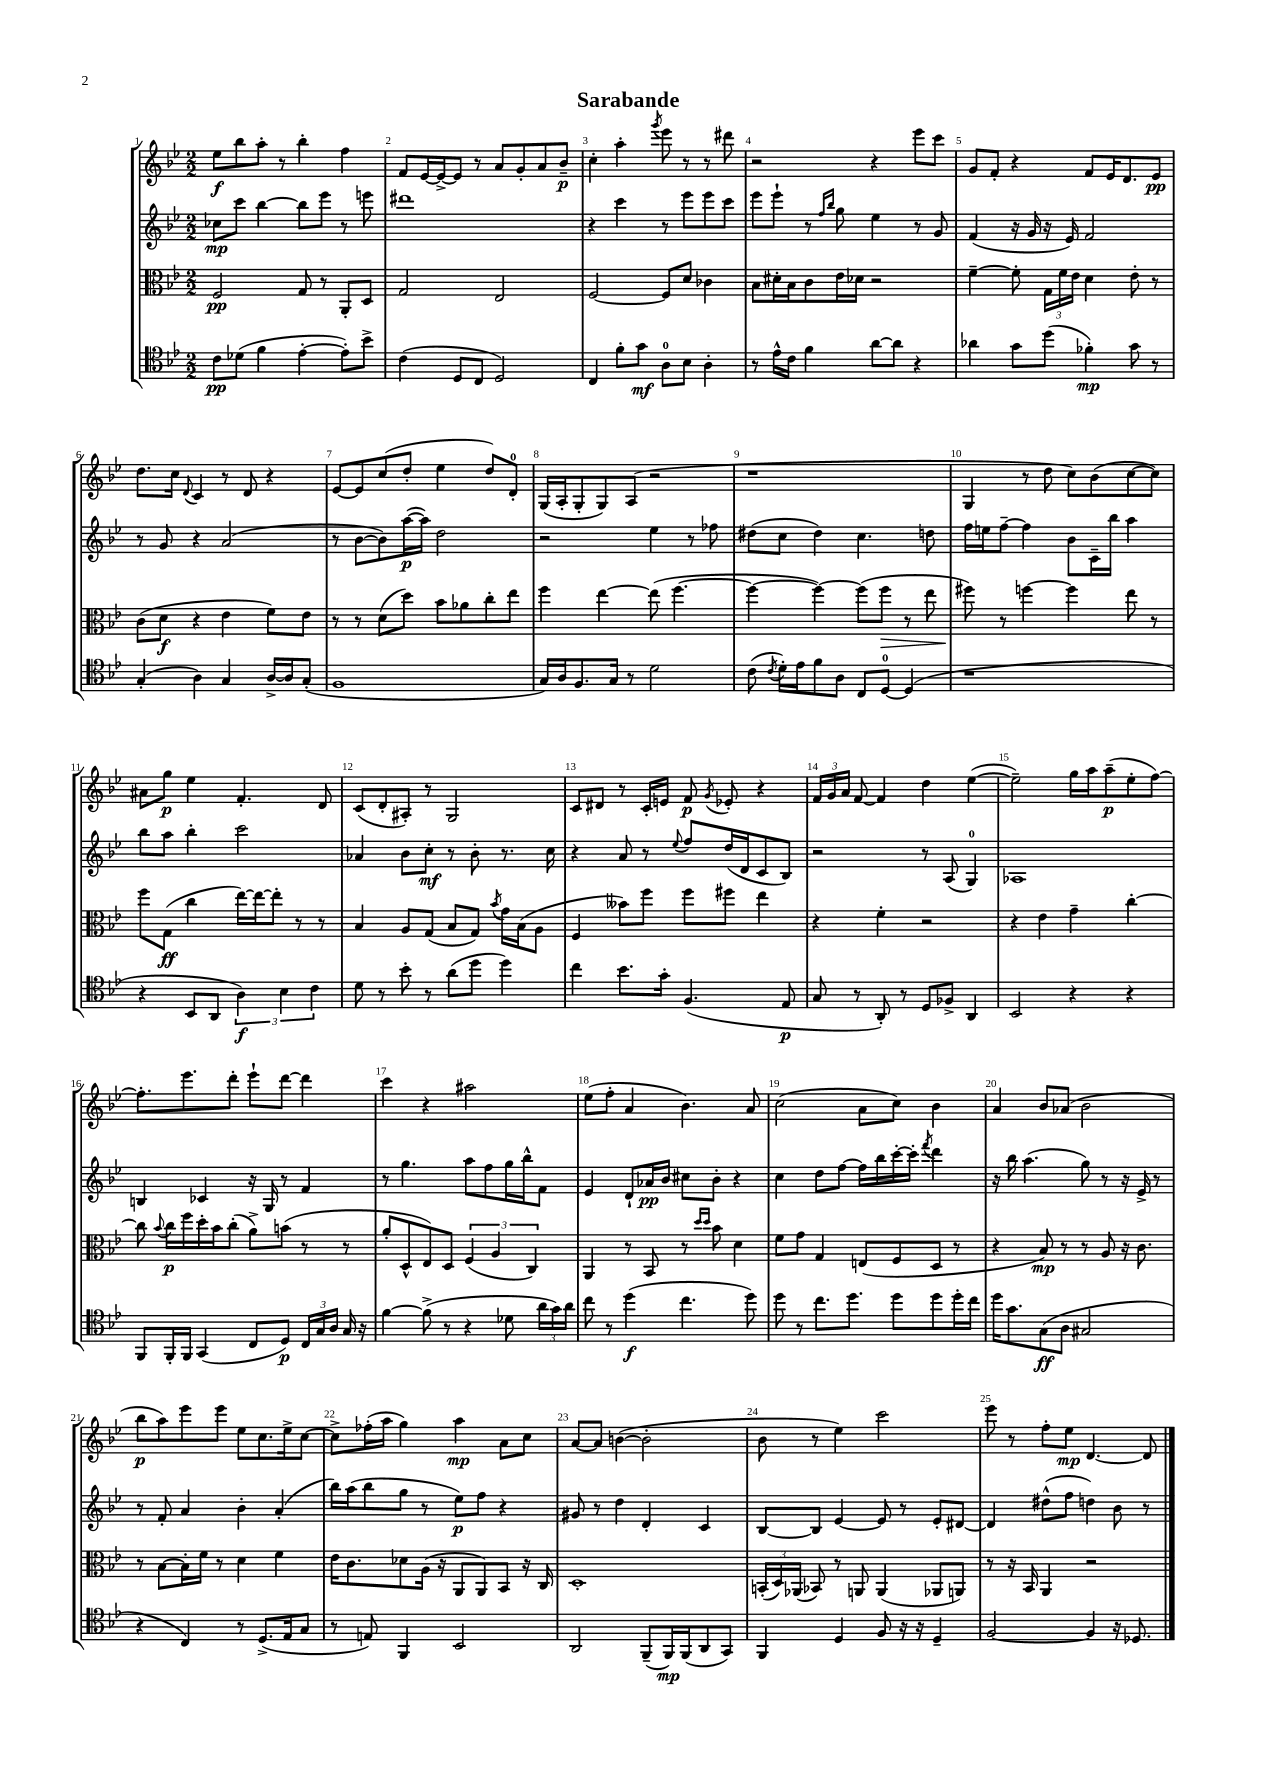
\header { title = "Sarabande" }
<<
\new StaffGroup <<
\new Staff = "s0" {
    \clef treble \key bes \major \numericTimeSignature \time 2/2
    \autoBeamOff ees''8[\f bes''8 a''8]-. r8 bes''4-. f''4 |
    f'8[ ees'16~ ees'16~-> ees'8] r8 a'8[ g'8-. a'8 bes'8]--\p |
    c''4-. a''4-. \acciaccatura { g'''8 } ees'''8 r8 r8 dis'''8 |
    r2 r4 ees'''8[ c'''8] |
    g'8[ f'8]-. r4 f'8[ ees'16 d'8. ees'8]\pp |
    d''8.[ c''16] \appoggiatura { d'8 } c'4 r8 d'8 r4 |
    ees'8[~ ees'8 c''8( d''8]-. ees''4 d''8[) d'8]-0-. |
    g16[( a16-. g8-. g8) a8]( r2 |
    r1 |
    g4 r8 d''8 c''8[) bes'8( c''8~ c''8]) |
    ais'8[ g''8]\p ees''4 f'4.-. d'8 |
    c'8[( d'8-. ais8]-.) r8 g2 |
    c'8[ dis'8] r8 c'16[-. e'16] f'8\p \acciaccatura { g'8 } ees'8-. r4 |
    \tuplet 3/2 { f'16[ g'16 a'16] } f'8~ f'4 d''4 ees''4~( |
    ees''2--) g''16[ a''16 a''8--\p( ees''8-. f''8]~) |
    f''8.[-. ees'''8. d'''8]-. ees'''8[-! d'''8]~ d'''4 |
    c'''4 r4 ais''2 |
    ees''8[( f''8]-. a'4 bes'4.) a'8 |
    c''2( a'8[ c''8]) bes'4 |
    a'4 bes'8[ aes'8]( bes'2 |
    bes''8[\p a''8) ees'''8 ees'''8] ees''8[ c''8. ees''16-> c''8]~ |
    c''8[-> fes''16-.( a''16] g''4) a''4\mp a'8[ c''8] |
    a'8[~ a'8] b'4~( b'2-. |
    bes'8 r8 ees''4) c'''2 |
    ees'''8 r8 f''8[-. ees''8]\mp d'4.~ d'8 \bar "|." |
}
\new Staff = "s1" {
    \clef treble \key bes \major \numericTimeSignature \time 2/2
    \autoBeamOff ces''8[\mp c'''8] bes''4~ bes''8[ ees'''8] r8 e'''8 |
    dis'''1 |
    r4 c'''4 r8 ees'''8[ ees'''8 c'''8] |
    ees'''8[ ees'''8]-! r8 \grace { f''16[ bes''16] } g''8 ees''4 r8 g'8 |
    f'4( r16 g'16 r16 ees'16) f'2 |
    r8 g'8 r4 a'2( |
    r8 bes'8[~ bes'8) a''16~\p( a''16]) d''2 |
    r2 ees''4 r8 fes''8 |
    dis''8[( c''8] dis''4) c''4. d''8 |
    f''16[ e''16 f''8]~-- f''4 bes'8[ c'16-- bes''16] a''4 |
    bes''8[ a''8] bes''4-. c'''2 |
    aes'4 bes'8[ c''8]-.\mf r8 bes'8-. r8. c''16 |
    r4 a'8 r8 \appoggiatura { ees''8 } f''8[ d''16( d'16 c'8 bes8]) |
    r2 r8 a8( g4-0) |
    aes1 |
    b4 ces'4 r16 g16 r8 f'4 |
    r8 g''4. a''8[ f''8 g''16 bes''16-^ f'8] |
    ees'4 d'8[-! aes'16\pp bes'16] cis''8[ bes'8]-. r4 |
    c''4 d''8[ f''8]~ f''16[ bes''16 c'''16~-. c'''16]-. \acciaccatura { f'''8 } d'''4 |
    r16 bes''16 a''4.( g''8) r8 r16 ees'16-> r8 |
    r8 f'8-. a'4 bes'4-. a'4-.( |
    bes''16[) a''16( bes''8 g''8] r8 ees''8[\p) f''8] r4 |
    gis'8 r8 d''4 d'4-. c'4 |
    bes8[~ bes8] ees'4~ ees'8 r8 ees'8[-. dis'8]~ |
    dis'4 dis''8[-^( f''8] d''4) bes'8 r8 \bar "|." |
}
\new Staff = "s2" {
    \clef alto \key bes \major \numericTimeSignature \time 2/2
    \autoBeamOff f2\pp g8 r8 a,8[-. d8] |
    g2 ees2 |
    f2~ f8[ d'8] ces'4 |
    bes8[ dis'16-. bes16 c'8 ees'16 des'16] r2 |
    f'4~-- f'8-. \tuplet 3/2 { g16[ f'16 ees'16] } d'4 ees'8-. r8 |
    c'8[( d'8]\f r4 ees'4 f'8[) ees'8] |
    r8 r8 d'8[( d''8]) bes'8[ aes'8 c''8-. ees''8] |
    f''4 ees''4~ ees''8( f''4.~ |
    f''4~ f''4~) f''8[( f''8]\> r8 ees''8 |
    fis''8\!) r8 f''4~ f''4 ees''8 r8 |
    f''8[ g8]\ff( c''4 ees''16[~) ees''16~ ees''8]-. r8 r8 |
    bes4 a8[ g8]( bes8[ g8]) \acciaccatura { bes'8 } g'16[ bes16( a8] |
    f4 beses'8[) f''8] f''8[ fis''8] ees''4 |
    r4 f'4-. r2 |
    r4 ees'4 g'4-- c''4~-. |
    c''8 \appoggiatura { bes'8 } c''16[\p f''16 d''16-. bes'16 c''8]-.( a'8[->) b'8]( r8 r8 |
    a'8[-. d8-^ ees8) d8] \tuplet 3/2 { f4( a4 c4) } |
    a,4 r8 bes,8 r8 \grace { d''16[ d''16] } bes'8 d'4 |
    f'8[ g'8] g4 e8[( f8 d8] r8 |
    r4 bes8\mp) r8 r8 a8 r16 c'8. |
    r8 bes8[~ bes16-. f'16] r8 d'4 f'4 |
    ees'16[ c'8. des'8 a16]( r16 a,8[ a,8) bes,8] r16 c16 |
    d1-. |
    \tuplet 3/2 { b,16[-.( d16) aes,16]( } bes,8) r8 a,8 a,4( aes,8[ a,8]) |
    r8 r16 bes,16 a,4 r2 \bar "|." |
}
\new Staff = "s3" {
    \clef tenor \key bes \major \numericTimeSignature \time 2/2
    \autoBeamOff c'8[\pp des'8]( f'4 ees'4~-. ees'8[-.) bes'8]-> |
    c'4( d8[ c8] d2) |
    c4 f'8[-. g'8]\mf a8[-0 bes8] a4-. |
    r8 ees'16[-^ c'16] f'4 a'8[~ a'8] r4 |
    aes'4 g'8[ d''8]( fes'4-.\mp) g'8 r8 |
    g4-.( a4) g4 a16[~-> a16 g8]-.( |
    f1 |
    g16[) a16 f8. g16] r8 d'2 |
    c'8( \acciaccatura { c'8 } d'16[-.) ees'16 f'8 a8] c8[ d8]-0~ d4( |
    r1 |
    r4 bes,8[ a,8] \tuplet 3/2 { a4\f) bes4 c'4 } |
    d'8 r8 bes'8-. r8 a'8[( d''8] d''4) |
    c''4 bes'8.[ g'16]-. f4.( ees8\p |
    g8 r8 a,8-.) r8 d8[ fes8]-> a,4 |
    bes,2 r4 r4 |
    f,8[ f,16-. f,16] g,4( c8[ d8]\p) \tuplet 3/2 { c16[ g16 a16] } g16 r16 |
    f'4~ f'8->( r8 r4 des'8 \tuplet 3/2 { a'16[ g'16) a'16] } |
    c''8 r8 d''4\f( c''4. d''8) |
    d''8 r8 c''8.[ d''8.] d''8[ d''8 d''16-. c''16] |
    d''16[ g'8. g8\ff( a8] gis2 |
    r4 c4) r8 d8.[->( ees16 g8] |
    r8 e8) f,4 bes,2 |
    a,2 f,8[--( f,16\mp) f,16( a,8 g,8]) |
    f,4 d4 f8 r16 r16 d4-- |
    f2~ f4 r16 des8. \bar "|." |
}
>>
>>
\layout { \context { \Score \override BarNumber.break-visibility = ##(#f #t #t) barNumberVisibility = #all-bar-numbers-visible } }
